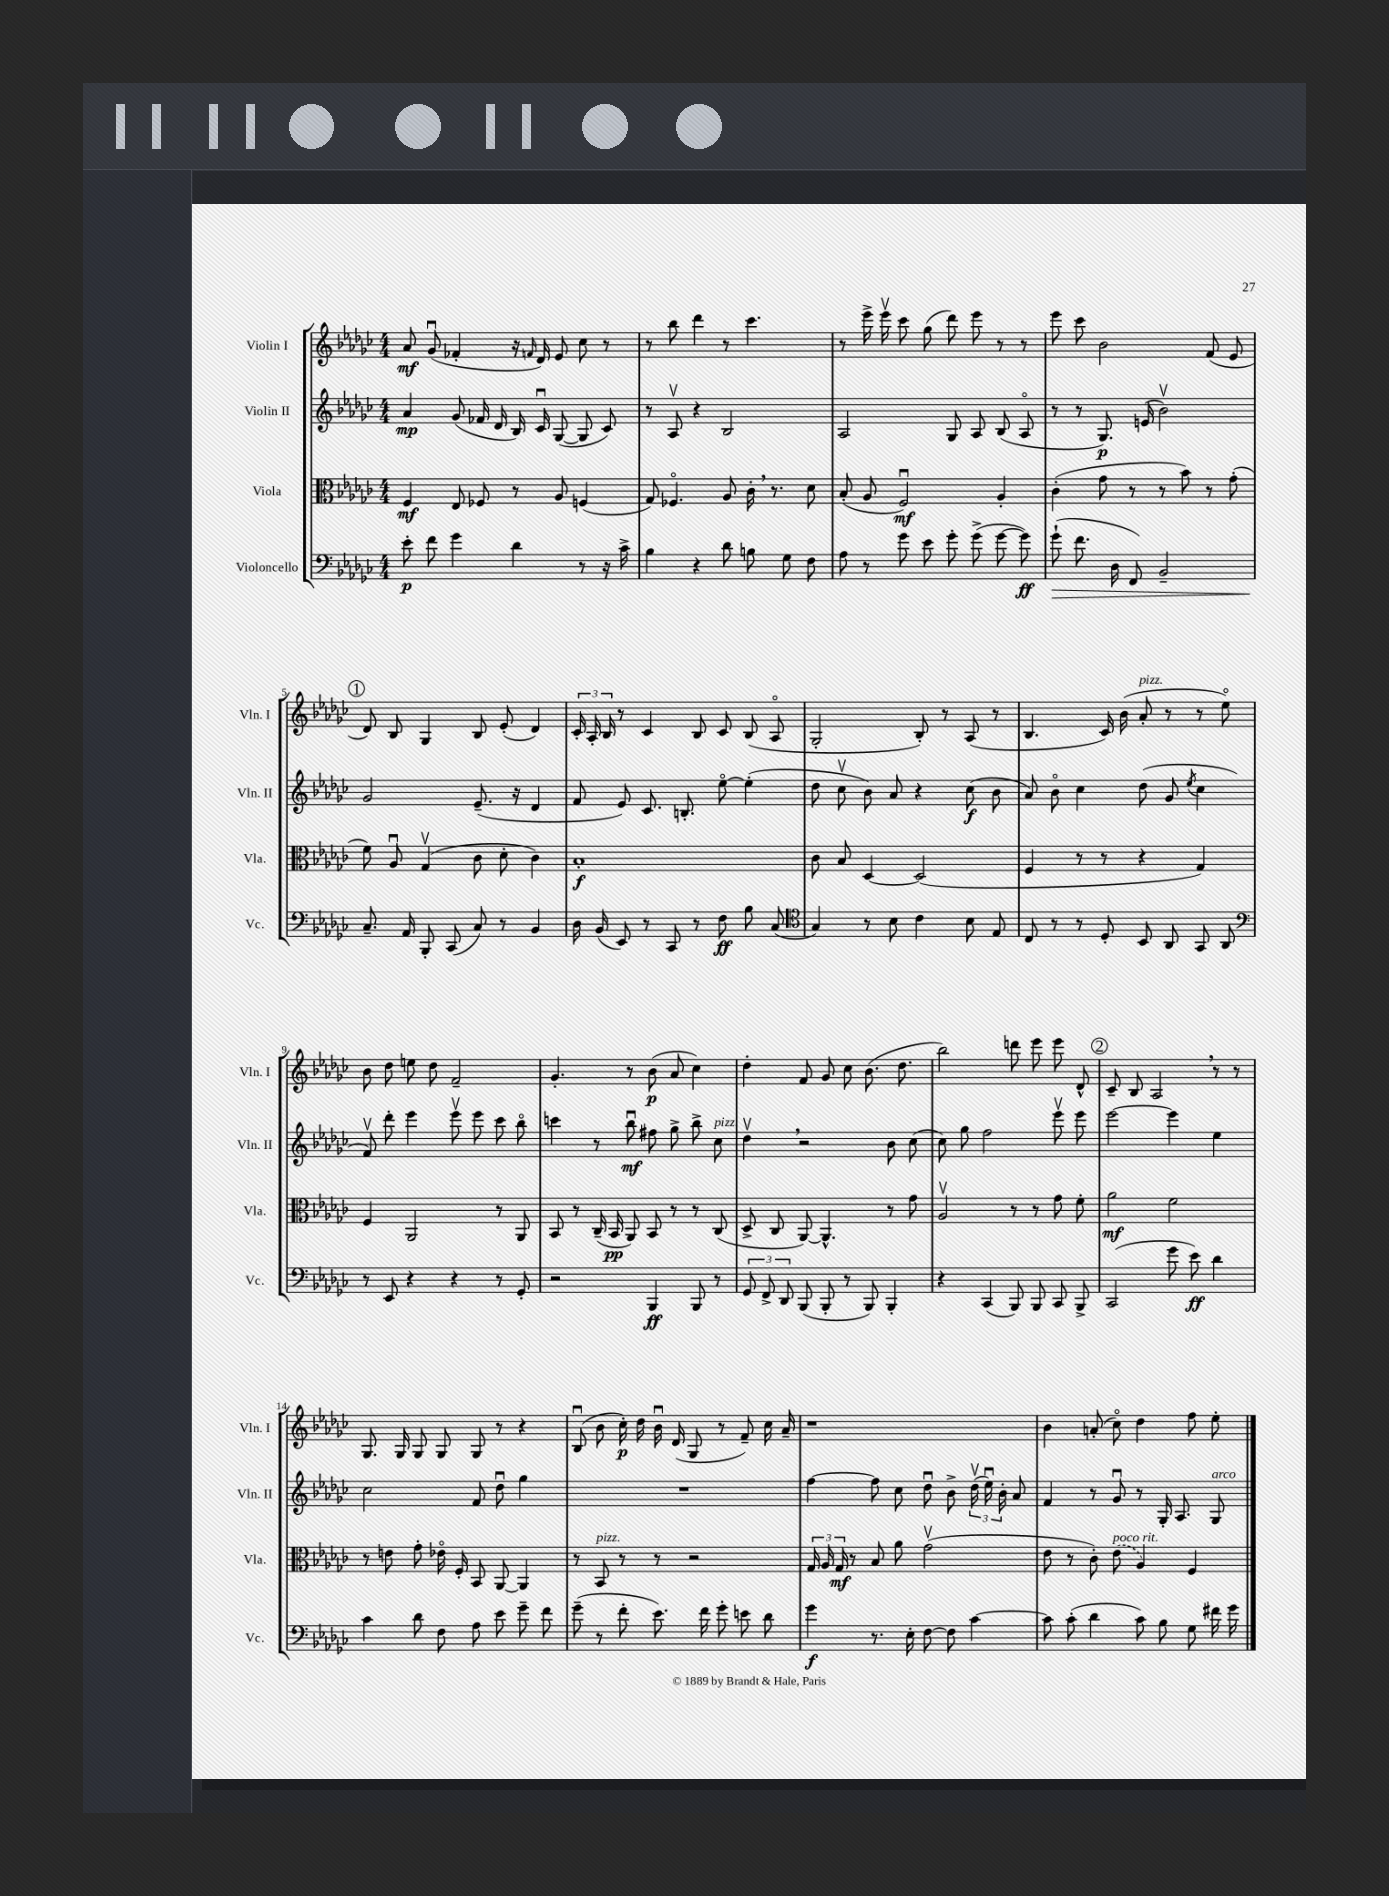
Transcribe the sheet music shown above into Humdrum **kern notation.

**kern	**kern	**kern	**kern
*staff4	*staff3	*staff2	*staff1
*clefF4	*clefC3	*clefG2	*clefG2
*k[b-e-a-d-g-c-]	*k[b-e-a-d-g-c-]	*k[b-e-a-d-g-c-]	*k[b-e-a-d-g-c-]
*M4/4	*M4/4	*M4/4	*M4/4
8e-'\	4F/	4a-/	8a-/
8f\	.	.	(8g-u/
4g-\	8E-/	(8g-/	4f-'/
.	8F-/	16f-/	.
.	.	16d-/	.
4d-\	8r	16B-/)	16r
.	.	.	16qqf/
.	.	16c-u/	16d-/)
.	8A-/	([8G-/	8e-/
8r	(4F/	8G-/]	8cc-\
16r	.	8c-/)	8r
16c-^\	.	.	.
=	=	=	=
4B-\	8G-/)	8r	8r
.	4.F-o/	8A-v/	8bb-\
4r	.	4r	4ddd-\
8d-\	8A-/	2B-/	8r
8B\	16c-'\	.	4.ccc-\
.	8.r	.	.
8G-\	.	.	.
8F\	8d-\	.	.
=	=	=	=
8A-\	(8B-'/	2A-/	8r
8r	8A-/	.	16eee-^\
.	.	.	16eee-v\
8g-\	2Fu/)	.	8ccc-\
8e-\	.	.	(8gg-\
8g-'\	.	8G-/	8ddd-\)
(8g-^\	.	8A-/	8eee-\
[8g-\	4A-'/	(8B-/	8r
8g-\])	.	8A-o/	8r
=	=	=	=
(8g-`\	(4c-'\	8r	8eee-\
8.f\	.	8r	8ccc-\
.	8g-\	8.G-/)	2b-\
16D-\	.	.	.
8FF/)	8r	.	.
.	.	(16e/	.
2BB-~/	8r	2b-v\)	.
.	8b-\)	.	.
.	8r	.	(8f/
.	(8g-'\	.	8e-/
=	=	=	=
8.C-~/	8f\)	2g-/	8d-/)
.	8A-u/	.	8B-/
16AA-/	.	.	.
8BBB-'/	(4G-v/	.	4G-/
(8CC-/	.	.	.
8C-/)	8c-\	(8.e-~/	8B-/
8r	8d-'\	.	(8e-'/
.	.	16r	.
4BB-/	4c-\)	4d-/	4d-/)
=	=	=	=
16D-\	1B-'	8f/	24c-'/
.	.	.	24A-'/
(16BB-/	.	.	.
.	.	.	24B-/
8EE-/)	.	8e-/)	8r
8r	.	8.c-/	4c-/
8CC-/	.	.	.
.	.	8.B'/	.
8r	.	.	8B-/
8F\	.	[8ee-o\	8c-/
8B-\	.	(4ee-'\]	(8B-/
(8C-/	.	.	8A-o/
=	=	=	=
*clefC4	*	*	*
4G-/)	8c-\	8dd-\	2G-'/
.	8B-/	8cc-v\	.
8r	[4D-/	8b-\)	.
8B-\	.	8a-/	.
4c-\	(2D-/]	4r	8B-'/)
.	.	.	8r
8B-\	.	(8cc-\	(8A-/
8E-/	.	8b-\	8r
=	=	=	=
8C-/	4F/	8a-/)	4.B-/
8r	.	8b-o\	.
8r	8r	4cc-\	.
8D-'/	8r	.	16c-/)
.	.	.	(16b-\
8BB-/	4r	(8dd-\	8a-'/
8AA-/	.	8g-/	8r
.	.	8qee-/	.
8GG-/	4G-/)	4cc-\	8r
8AA-/	.	.	8ee-o\)
=	=	=	=
*clefF4	*	*	*
8r	4F/	8fv/)	8b-\
8EE-/	.	8ddd-'\	8dd-\
4r	2AA-/	4eee-\	8ee\
.	.	.	8dd-\
4r	.	8eee-v\	2f~/
.	.	8eee-\	.
8r	8r	8ccc-\	.
8GG-'/	8AA-/	8bb-o\	.
=	=	=	=
2r	8BB-/	4ccc\	4.g-'/
.	8r	.	.
.	(16C-~/	8r	.
.	16BB-/	.	.
.	8AA-/)	8bb-u\	8r
4BBB-/	8BB-/	8ff#\	(8b-\
.	8r	8gg-^\	8a-/
8BBB-/	8r	8bb-^\	4cc-\)
8r	(8C-/	8cc-\	.
=	=	=	=
12GG-/	8D-^/	4dd-v\	4dd-'\
12FF^/	.	.	.
.	8C-/	.	.
12DD-/	.	.	.
(8BBB-/	[8AA-/)	2r	8f/
8BBB-'/	4.AA-^^/]	.	8g-/
8r	.	.	8cc-\
8BBB-/)	.	.	(8.b-\
4BBB-'/	8r	8b-\	.
.	.	.	8.dd-\
.	8g-\	(8cc-\	.
=	=	=	=
4r	2A-v/	8cc-\)	2bb-\)
.	.	8gg-\	.
(4CC-/	.	2ff\	.
8BBB-/)	8r	.	8ddd\
8BBB-/	8r	.	8eee-\
8CC-/	8g-\	8eee-v\	8eee-\
8BBB-^/	8f'\	8eee-\	8d-^^/
=	=	=	=
(2CC-/	2a-\	[2eee-\	8c-~/
.	.	.	8B-/
.	.	.	2A-/
8g-\	2f\	4eee-\]	.
8e-\)	.	.	.
4d-\	.	4ee-\	8r
.	.	.	8r
=	=	=	=
4c-\	8r	2cc-\	8.G-/
.	8e\	.	.
.	.	.	16G-/
8d-\	8g-'\	.	8G-/
8F\	16e-o\	.	8G-/
.	16F'/	.	.
8A-\	8BB-/	8f/	8G-/
8e-\	[8AA-/	8dd-u\	8r
8g-~\	4AA-/]	4gg-\	4r
8f\	.	.	.
=	=	=	=
(8g-~\	8r	1r	(8B-u/
8r	8BB-/	.	8b-\
8f'\	8r	.	16cc-'\)
.	.	.	16dd-\
8.e-\)	8r	.	16b-u\
.	.	.	(16d-/
.	2r	.	8G-/
16f\	.	.	.
8g-'\	.	.	8r
8e\	.	.	8f~/)
8d-\	.	.	16cc-\
.	.	.	16a-~/
=	=	=	=
4g-\	24G-/	[4ff\	1r
.	24A-/	.	.
.	24G-/	.	.
.	8r	.	.
8.r	8B-/	8ff\]	.
.	8a-\	8cc-\	.
16E-'\	.	.	.
[8F\	(2g-v\	8dd-u\	.
8F\]	.	8b-^\	.
[4c-\	.	(24dd-v\	.
.	.	24ee-u\)	.
.	.	24b-'\	.
.	.	8a-/	.
=	=	=	=
8c-\]	8e-\	4f/	4b-\
(8c-'\	8r	.	.
4d-\	8c-'\)	8r	(8a'/
.	(8e-\	8g-u/	8cc-o\)
8c-\)	4A-/)	8r	4dd-\
8B-\	.	16G-'/	.
.	.	8.A-/	.
8G-\	4F/	.	8ff\
16f#\	.	8G-/	8ee-'\
16g-\	.	.	.
==	==	==	==
*-	*-	*-	*-
